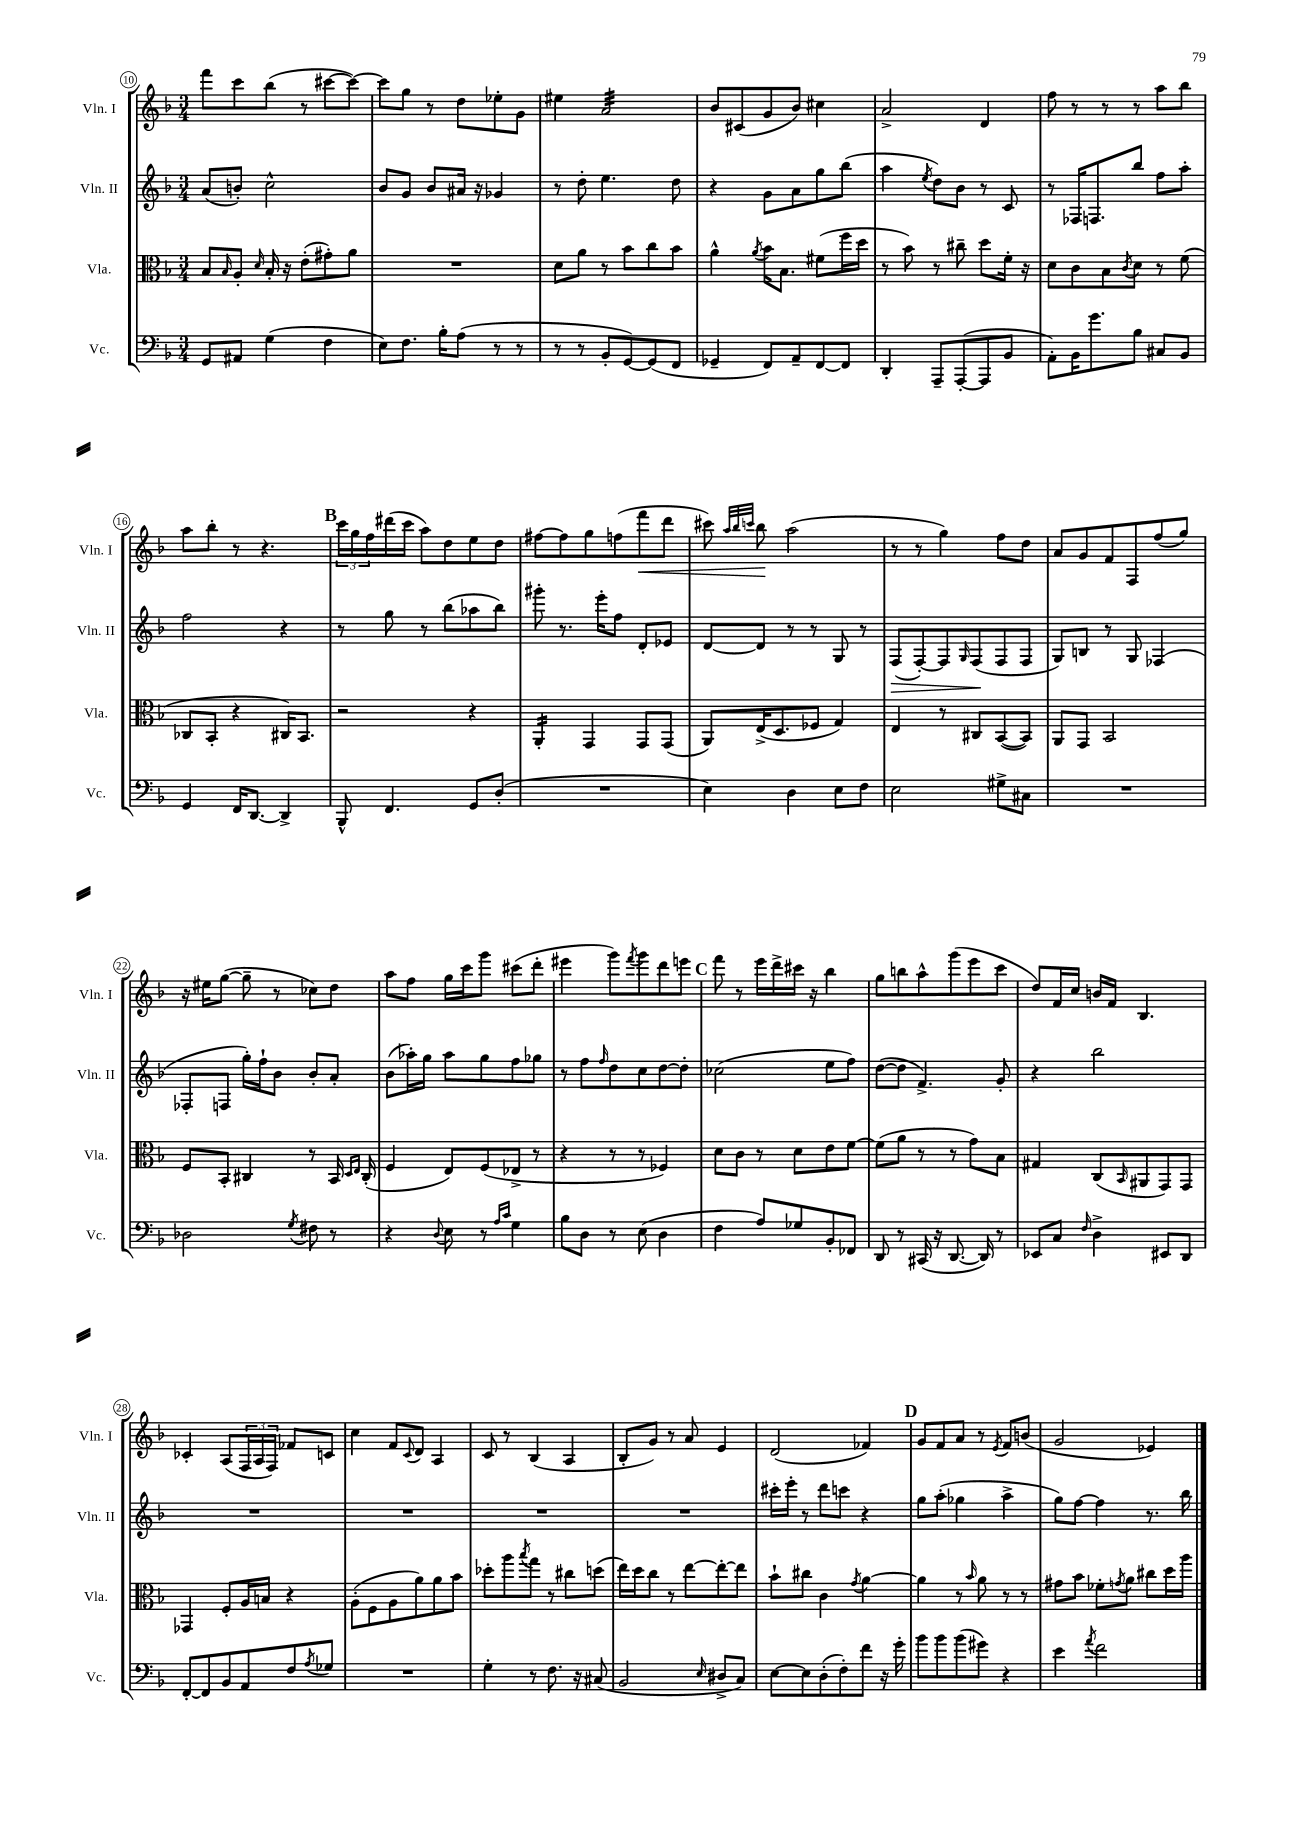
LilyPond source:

<<
\new StaffGroup <<
\new Staff = "s0" \with { instrumentName = "Vln. I" shortInstrumentName = "Vln. I" } {
    \clef treble \key f \major \numericTimeSignature \time 3/4
    f'''8 c'''8 bes''8( r8 cis'''8~ cis'''8~) |
    cis'''8 g''8 r8 d''8 ees''8-. g'8 |
    eis''4 a'2:32 |
    bes'8 cis'8( g'8 bes'8) cis''4 |
    a'2-> d'4 |
    f''8 r8 r8 r8 a''8 bes''8 |
    a''8 bes''8-. r8 r4. |
    \mark \markup { \bold "B" } \tuplet 3/2 { c'''16 g''16 f''16 } dis'''16( c'''16 a''8) d''8 e''8 d''8 |
    fis''8~ fis''8 g''8 f''8( f'''8\< d'''8 |
    cis'''8) \grace { a''32 bes''32 c'''32 } bes''8\! a''2( |
    r8 r8 g''4) f''8 d''8 |
    a'8 g'8 f'8 f8 f''8( g''8) |
    r16 eis''16 g''8~( g''8-- r8 ces''8) d''8 |
    a''8 f''8 g''16 c'''16 g'''8 cis'''8( d'''8-. |
    eis'''4 g'''8) \acciaccatura { f'''8 } g'''8 d'''8 e'''8 |
    \mark \markup { \bold "C" } f'''8 r8 e'''16 d'''16-> cis'''16 r16 bes''4 |
    g''8 b''8 a''8-^ g'''8( e'''8 c'''8 |
    d''8) f'16 c''16 b'16 f'16 bes4. |
    ces'4-. a8( \tuplet 3/2 { f16 a16 f16) } fes'8 c'8 |
    c''4 f'8 \appoggiatura { c'8 } d'8 a4 |
    c'8 r8 bes4( a4 |
    bes8-. g'8) r8 a'8 e'4 |
    d'2( fes'4) |
    \mark \markup { \bold "D" } g'8 f'8 a'8 r8 \acciaccatura { e'8 } f'8 b'8( |
    g'2 ees'4) \bar "|." |
}
\new Staff = "s1" \with { instrumentName = "Vln. II" shortInstrumentName = "Vln. II" } {
    \clef treble \key f \major \numericTimeSignature \time 3/4
    a'8( b'8-.) c''2-^ |
    bes'8 g'8 bes'8 ais'16 r16 ges'4 |
    r8 d''8-. e''4. d''8 |
    r4 g'8 a'8 g''8 bes''8( |
    a''4 \acciaccatura { e''8 } d''8) bes'8 r8 c'8 |
    r8 fes16 f8. bes''8 f''8 a''8-. |
    f''2 r4 |
    \mark \markup { \bold "B" } r8 g''8 r8 bes''8( aes''8 bes''8) |
    gis'''8-. r8. e'''16-. f''8 d'8-. ees'8 |
    d'8~ d'8 r8 r8 g8 r8 |
    f8\>( f8~-.) f8 \grace { g16 } f8\!( f8 f8 |
    g8) b8 r8 g8 fes4( |
    fes8-. f8 g''16-.) f''16-! bes'8 bes'8-. a'8-. |
    bes'8( aes''16-.) g''16 aes''8 g''8 f''8 ges''8 |
    r8 f''8 \grace { f''16 } d''8 c''8 d''8~ d''8-. |
    \mark \markup { \bold "C" } ces''2( e''8 f''8) |
    d''8~( d''8 f'4.->) g'8-. |
    r4 bes''2 |
    R2. |
    R2. |
    R2. |
    R2. |
    cis'''16-. e'''16-. r8 d'''8 c'''8 r4 |
    \mark \markup { \bold "D" } g''8 a''8-.( ges''4 a''4-> |
    g''8) f''8~ f''4 r8. bes''16 \bar "|." |
}
\new Staff = "s2" \with { instrumentName = "Vla." shortInstrumentName = "Vla." } {
    \clef alto \key f \major \numericTimeSignature \time 3/4
    bes8 \grace { bes16 } a8-. \grace { d'16 } bes16-. r16 e'8-.( gis'8-.) a'8 |
    R2. |
    d'8 a'8 r8 bes'8 c''8 bes'8 |
    a'4-^ \acciaccatura { a'8 } bes'16 bes8. fis'8( f''16 d''16 |
    r8 bes'8) r8 cis''8-- d''8 f'16-. r16 |
    d'8 c'8 bes8 \acciaccatura { c'8 } d'8 r8 f'8( |
    ces8 bes,8-. r4 cis16) bes,8. |
    \mark \markup { \bold "B" } r2 r4 |
    a,4:16-. g,4 g,8 g,8( |
    a,8) e16->( d8. fes8 g4) |
    e4 r8 cis8 bes,8~( bes,8) |
    a,8 g,8 bes,2 |
    f8 bes,8-. cis4 r8 bes,16 \grace { d16 e16 } cis16-.( |
    f4 e8) f8( ees8-> r8 |
    r4 r8 r8 fes4) |
    \mark \markup { \bold "C" } d'8 c'8 r8 d'8 e'8 f'8~ |
    f'8( a'8 r8 r8 g'8) bes8 |
    gis4 c8( \grace { bes,16 } ais,8 g,8) g,8 |
    ges,4 f8-. a16 b16 r4 |
    a8-.( f8 a8 a'8) a'8 bes'8 |
    des''8-. a''8 \acciaccatura { bes''8 } g''8 r8 cis''8 d''8( |
    e''16) d''16 c''8 r8 e''8~ e''8~-. e''8 |
    bes'8-! cis''8 c'4 \acciaccatura { g'8 } a'4~ |
    \mark \markup { \bold "D" } a'4 r8 \grace { bes'16 } a'8 r8 r8 |
    gis'8 bes'8 fes'8-. \acciaccatura { g'8 } a'8 cis''8 d''16 a''16 \bar "|." |
}
\new Staff = "s3" \with { instrumentName = "Vc." shortInstrumentName = "Vc." } {
    \clef bass \key f \major \numericTimeSignature \time 3/4
    g,8 ais,8 g4( f4 |
    e8) f8. bes16-. a8( r8 r8 |
    r8 r8 bes,8-. g,8~) g,8( f,8 |
    ges,4-- f,8) a,8-- f,8~ f,8 |
    d,4-. a,,8-- a,,8~-.( a,,8 bes,8 |
    a,8-.) bes,16 g'8. bes8 cis8 bes,8 |
    g,4 f,16 d,8.~ d,4-> |
    \mark \markup { \bold "B" } bes,,8-^ f,4. g,8 d8-.( |
    R2. |
    e4) d4 e8 f8 |
    e2 gis8-> cis8 |
    R2. |
    des2 \acciaccatura { g8 } fis8 r8 |
    r4 \appoggiatura { d8 } e8 r8 \grace { a16 c'16 } g4 |
    bes8 d8 r8 e8( d4 |
    \mark \markup { \bold "C" } f4 a8) ges8 bes,8-. fes,8 |
    d,8 r8 cis,16( r16 d,8.~ d,16) r8 |
    ees,8 c8 \grace { f16 } d4-> eis,8 d,8 |
    f,8~-. f,8 bes,8 a,8 f8 \acciaccatura { a8 } ges8 |
    R2. |
    g4-. r8 f8. r16 cis8( |
    bes,2 \grace { e16 } dis8-> c8) |
    e8~ e8 d8-.( f8-.) f'8 r16 g'16-. |
    \mark \markup { \bold "D" } bes'8 bes'8 bes'8( gis'8) r4 |
    e'4 \acciaccatura { a'8 } f'2 \bar "|." |
}
>>
>>
\layout { \context { \Score currentBarNumber = #10 \override BarNumber.stencil = #(make-stencil-circler 0.1 0.3 ly:text-interface::print) } }
